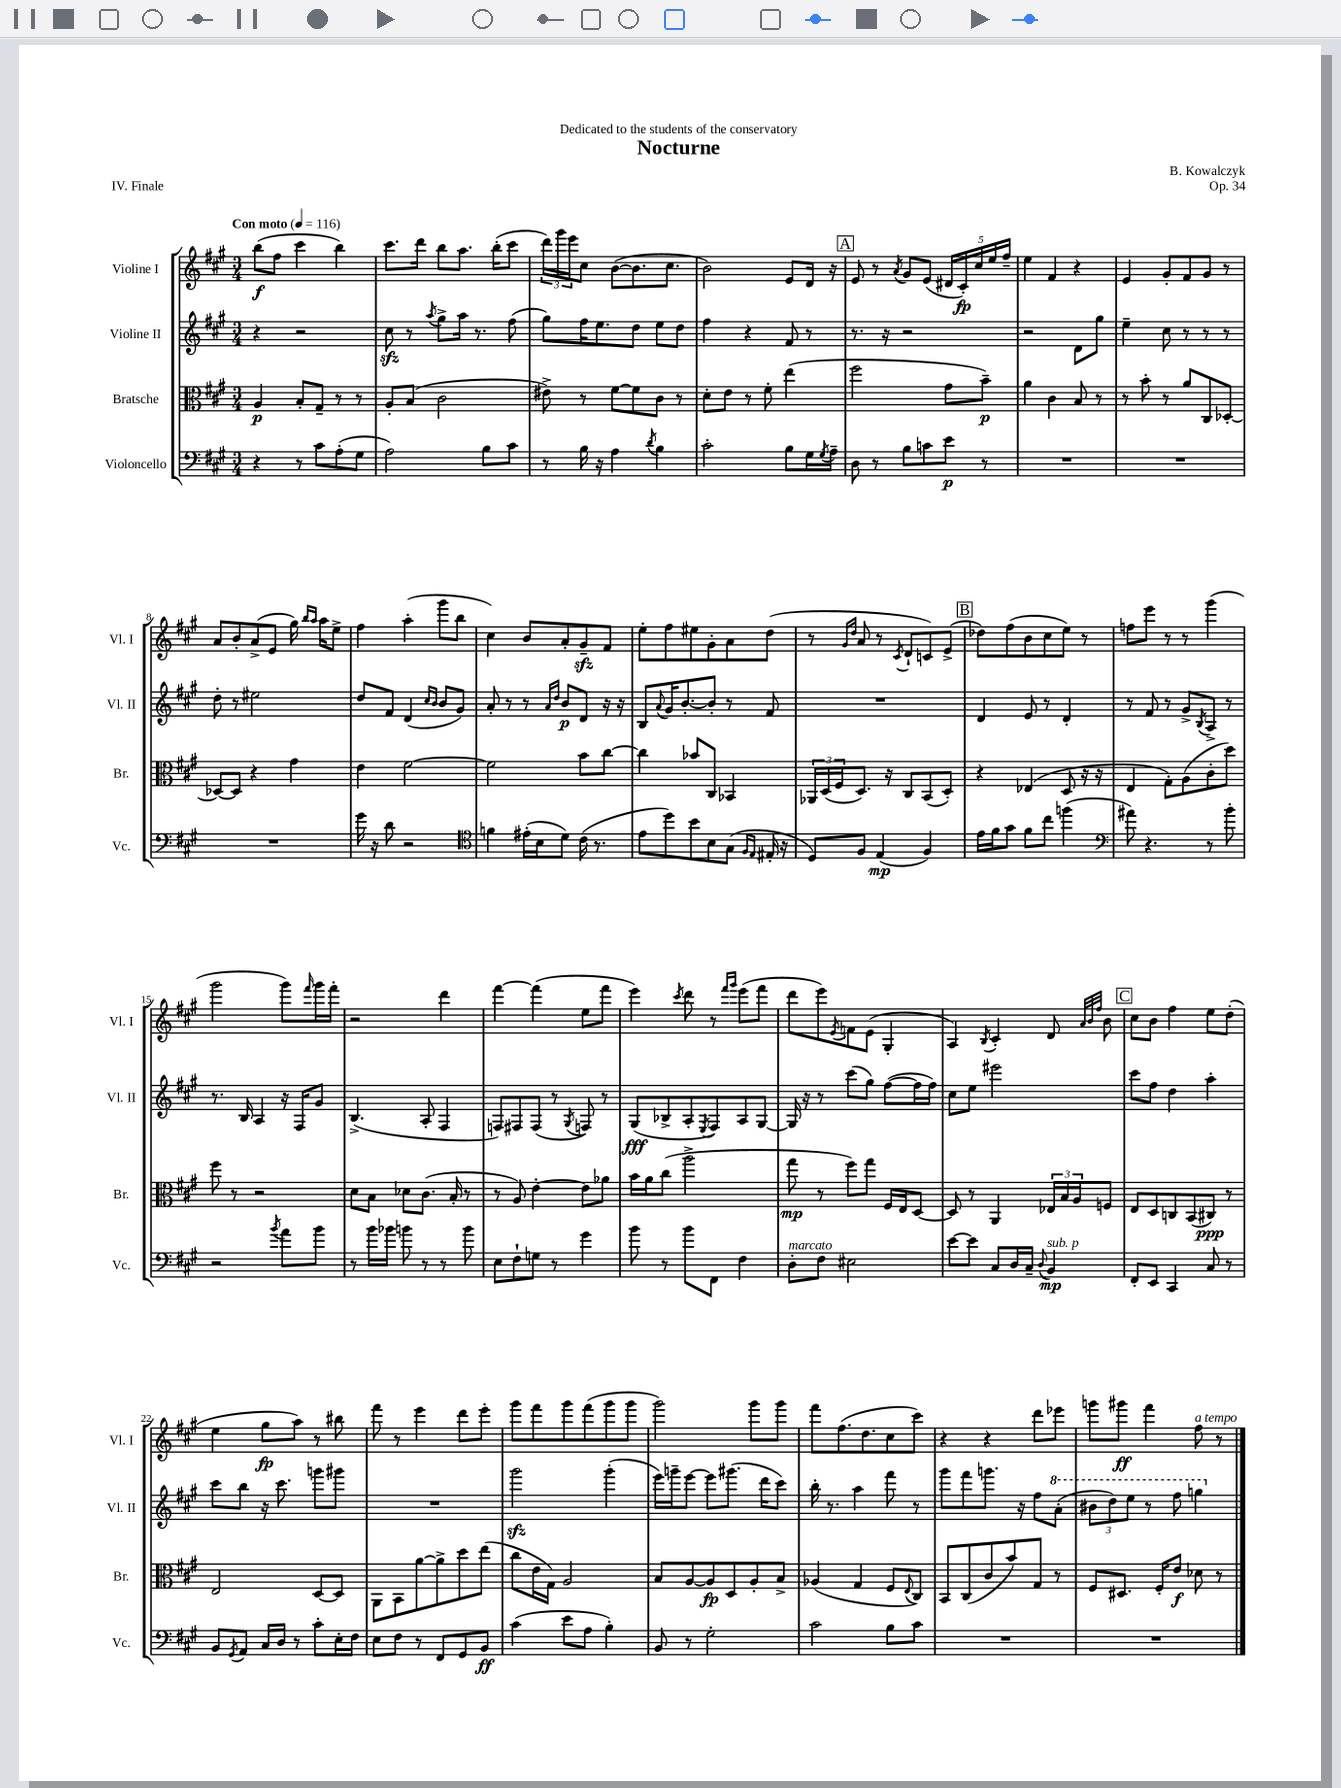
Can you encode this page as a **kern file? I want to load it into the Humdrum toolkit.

**kern	**dynam	**kern	**dynam	**kern	**dynam	**kern	**dynam
*part4	*part4	*part3	*part3	*part2	*part2	*part1	*part1
*staff4	*staff4	*staff3	*staff3	*staff2	*staff2	*staff1	*staff1
*I"Violoncello	*	*I"Bratsche	*	*I"Violine II	*	*I"Violine I	*
*I'Vc.	*	*I'Br.	*	*I'Vl. II	*	*I'Vl. I	*
*clefF4	*	*clefC3	*	*clefG2	*	*clefG2	*
*k[f#c#g#]	*	*k[f#c#g#]	*	*k[f#c#g#]	*	*k[f#c#g#]	*
*M3/4	*	*M3/4	*	*M3/4	*	*M3/4	*
*MM116	*	*MM116	*	*MM116	*	*MM116	*
=1	=1	=1	=1	=1	=1	=1	=1
!	!	!	!	!	!	!LO:TX:a:B:t=Con moto	!
4r	.	4A/	p	4r	.	(8bb\L	f
.	.	.	.	.	.	8ff#\J	.
8r	.	8B'/L	.	2r	.	4ccc#\	.
8c#\L	.	8G#~/J	.	.	.	.	.
(8A'\	.	8r	.	.	.	4bb\)	.
8G#\J	.	8r	.	.	.	.	.
=2	=2	=2	=2	=2	=2	=2	=2
2A\)	.	8A'/L	.	8cc#zz\	.	8.ccc#\L	.
.	.	(8B/J	.	8r	.	.	.
.	.	.	.	.	.	16ddd\Jk	.
.	.	.	.	8qaa/	.	.	.
.	.	2c#\	.	8gg#^\L	.	8bb\L	.
.	.	.	.	16aa\Jk	.	8.aa\J	.
.	.	.	.	8.r	.	.	.
8B\L	.	.	.	.	.	.	.
.	.	.	.	.	.	(16bb'\KL	.
8c#\J	.	.	.	(8ff#\	.	8ccc#\J	.
=3	=3	=3	=3	=3	=3	=3	=3
8r	.	8e#X^\)	.	8gg#\L)	.	24ddd\LL)	.
.	.	.	.	.	.	24ggg#\	.
.	.	.	.	.	.	24eee\J	.
16B\	.	8r	.	16ff#\K	.	8cc#\J	.
16r	.	.	.	8.ee\	.	.	.
4A\	.	[8f#\L	.	.	.	([8b\L	.
.	.	8f#\]	.	8dd\J	.	8.b\]	.
8qd/	.	.	.	.	.	.	.
4B\	.	8c#\J	.	8ee\L	.	.	.
.	.	.	.	.	.	8.cc#\J	.
.	.	8r	.	8dd\J	.	.	.
=4	=4	=4	=4	=4	=4	=4	=4
2c#'\	.	8d'\L	.	4ff#\	.	2b\)	.
.	.	8e\J	.	.	.	.	.
.	.	8r	.	4r	.	.	.
.	.	8f#'\	.	.	.	.	.
8B\L	.	(4ee\	.	8f#/	.	8e/L	.
16G#\L	.	.	.	8r	.	16d/Jk	.
8qG#/	.	.	.	.	.	.	.
16A~\JJ	.	.	.	.	.	16r	.
!!LO:REH:place=s1:t=A
=5	=5	=5	=5	=5	=5	=5	=5
8D\	.	2ff#\	.	8.r	.	8e/	.
8r	.	.	.	.	.	8r	.
.	.	.	.	16r	.	.	.
.	.	.	.	.	.	8qa/	.
8B\L	.	.	.	2r	.	8g#/L	.
8cn\	.	.	.	.	.	(8e/J	.
8e\J	p	8g#\L	.	.	.	20d#X/LL	.
.	.	.	.	.	.	20c#'/)	fp
.	.	.	.	.	.	20cc#/	.
8r	.	8b~\J)	p	.	.	.	.
.	.	.	.	.	.	20ee/	.
.	.	.	.	.	.	20ff#~/JJ	.
=6	=6	=6	=6	=6	=6	=6	=6
2.r	.	4a\	.	2r	.	4ee\	.
.	.	4c#\	.	.	.	4f#/	.
.	.	8B/	.	8d\L	.	4r	.
.	.	8r	.	8gg#\J	.	.	.
=7	=7	=7	=7	=7	=7	=7	=7
2.r	.	8r	.	4ee~\	.	4e/	.
.	.	8b'\	.	.	.	.	.
.	.	8r	.	8cc#\	.	8g#'/L	.
.	.	8a/L	.	8r	.	8f#/	.
.	.	8C#/	.	8r	.	8g#/J	.
.	.	[8D-X'/J	.	8r	.	8r	.
!!LO:LB:g=z
=8	=8	=8	=8	=8	=8	=8	=8
2.r	.	8D-X/L_	.	8dd'\	.	8a/L	.
.	.	8D-/J]	.	8r	.	8b'/	.
.	.	4r	.	2ee#X\	.	(8a^/	.
.	.	.	.	.	.	8e/J	.
.	.	4g#\	.	.	.	16gg#\)	.
.	.	.	.	.	.	16qqbb/LL	.
.	.	.	.	.	.	16qqaa/JJ	.
.	.	.	.	.	.	16aa\KL	.
.	.	.	.	.	.	8ee^\J	.
=9	=9	=9	=9	=9	=9	=9	=9
16g#\	.	4e\	.	8dd/L	.	4ff#\	.
16r	.	.	.	.	.	.	.
8d\	.	.	.	8f#/J	.	.	.
2r	.	[2f#\	.	(4d/	.	(4aa'\	.
.	.	.	.	16qqcc#/LL	.	.	.
.	.	.	.	16qqb/JJ	.	.	.
.	.	.	.	8b/L	.	8ggg#\L	.
.	.	.	.	8g#/J)	.	8bb\J	.
=10	=10	=10	=10	=10	=10	=10	=10
*clefC4	*	*	*	*	*	*	*
4fn\	.	2f#\]	.	8a'/	.	4cc#\)	.
.	.	.	.	8r	.	.	.
(16e#X'\LL	.	.	.	8r	.	8b/L	.
16B\J	.	.	.	.	.	.	.
.	.	.	.	16qqa/LL	.	.	.
.	.	.	.	16qqdd/JJ	.	.	.
8d\J)	.	.	.	8b/L	p	8a'/	.
(16c#\	.	8b\L	.	8d/J	.	8g#zz~/	.
8.r	.	.	.	.	.	.	.
.	.	[8cc#\J	.	16r	.	8f#/J	.
.	.	.	.	16r	.	.	.
=11	=11	=11	=11	=11	=11	=11	=11
8e\L	.	4cc#\]	.	8B/L	.	8ee'\L	.
.	.	.	.	8qqa/	.	.	.
8dd\)	.	.	.	16g#/K	.	8ff#\	.
.	.	.	.	[8.b'/	.	.	.
8b\	.	8b-X/L	.	.	.	8ee#X\	.
8B\	.	8C#/J	.	8b'/J]	.	8g#'\	.
(8G#\J	.	4BB-X/	.	8r	.	8a\	.
16qqF#/LL	.	.	.	.	.	.	.
16qqE/JJ	.	.	.	.	.	.	.
16E#X'/	.	.	.	8f#/	.	(8dd\J	.
16r	.	.	.	.	.	.	.
=12	=12	=12	=12	=12	=12	=12	=12
8D/L)	.	24AA-X/LL	.	2.r	.	8r	.
.	.	(24D/	.	.	.	.	.
.	.	24F#/J	.	.	.	.	.
.	.	.	.	.	.	16qqg#/LL	.
.	.	.	.	.	.	16qqdd/JJ	.
8F#/J	.	8.D/J)	.	.	.	8a/	.
(4E/	mp	.	.	.	.	8r	.
.	.	16r	.	.	.	.	.
.	.	.	.	.	.	8qc#/	.
.	.	8C#/L	.	.	.	8d`/L	.
4F#/)	.	(8BB/	.	.	.	8cn/)	.
.	.	8D'/J)	.	.	.	(8e^/J	.
!!LO:REH:place=s1:t=B
=13	=13	=13	=13	=13	=13	=13	=13
16e\LL	.	4r	.	4d/	.	8dd-X\L)	.
16f#\J	.	.	.	.	.	.	.
8g#\J	.	.	.	.	.	(8ff#\	.
8f#\L	.	(4E-X/	.	8e/	.	8b\	.
8cc#\J	.	.	.	8r	.	8cc#\	.
(4ffn\	.	8D/	.	4d'/	.	8ee\J)	.
.	.	16r	.	.	.	8r	.
.	.	16r	.	.	.	.	.
=14	=14	=14	=14	=14	=14	=14	=14
*clefF4	*	*	*	*	*	*	*
8a#X\)	.	4E/	.	8r	.	8ffn\L	.
4.r	.	.	.	8f#/	.	8eee\J	.
.	.	8G#'\L)	.	8r	.	8r	.
.	.	(8A\	.	8g#^/L	.	8r	.
.	.	.	.	8qB/	.	.	.
8r	.	8c#'\	.	8A^/J	.	(4ggg#\	.
8b'\	.	8dd\J)	.	8r	.	.	.
!!LO:LB:g=z
=15	=15	=15	=15	=15	=15	=15	=15
2r	.	8ff#\	.	8.r	.	2ggg#\	.
.	.	8r	.	.	.	.	.
.	.	.	.	16B/	.	.	.
.	.	2r	.	4A/	.	.	.
8qb/	.	.	.	.	.	.	.
8a\L	.	.	.	16r	.	8ggg#\L)	.
.	.	.	.	16F#/KL	.	.	.
.	.	.	.	.	.	16qqfff#/	.
8b\J	.	.	.	8g#/J	.	16ggg#\L	.
.	.	.	.	.	.	16fff#'\JJ	.
=16	=16	=16	=16	=16	=16	=16	=16
8r	.	8d\L	.	(4.B^/	.	2r	.
16b\LL	.	8B\J	.	.	.	.	.
16b-X\JJ	.	.	.	.	.	.	.
8bn\	.	8d-X\L	.	.	.	.	.
8r	.	(8.c#\J	.	8A'/	.	.	.
8r	.	.	.	4F#/	.	4ddd\	.
.	.	16B'/	.	.	.	.	.
8b\	.	8r	.	.	.	.	.
=17	=17	=17	=17	=17	=17	=17	=17
8E\L	.	8r	.	8Fn/L)	.	[4fff#\	.
8F#`\	.	8A/)	.	8F#X/	.	.	.
8Gn\J	.	[4e'\	.	(8F#/J	.	(4fff#\]	.
8r	.	.	.	8r	.	.	.
.	.	.	.	8qG#/	.	.	.
4g#\	.	8e\L]	.	8Fn/)	.	8ee\L	.
.	.	8a-X\J	.	8r	.	8fff#\J	.
=18	=18	=18	=18	=18	=18	=18	=18
8b\	.	16b\LL	.	(8G#/L	fff	4eee\)	.
.	.	16a\J	.	.	.	.	.
8r	.	(8cc#\J	.	8B-X^/	.	.	.
.	.	.	.	.	.	8qccc#/	.
8b\L	.	2aa^\	.	8A'/	.	8ddd\	.
.	.	.	.	8qE/	.	.	.
8FF#\J	.	.	.	8F#/)	.	8r	.
.	.	.	.	.	.	16qqfff#/LL	.
.	.	.	.	.	.	16qqggg#/JJ	.
4F#\	.	.	.	8A/	.	(8eee\L	.
.	.	.	.	[8G#/J	.	8fff#\J	.
=19	=19	=19	=19	=19	=19	=19	=19
!LO:TX:a:i:t=marcato	!	!	!	!	!	!	!
8D'\L	.	8gg#\	mp	16G#/]	.	8ddd\L	.
.	.	.	.	16r	.	.	.
8F#\J	.	8r	.	8r	.	8eee\)	.
.	.	.	.	.	.	8qe/	.
2E#X\	.	8ff#\L)	.	(8ccc#\L	.	8fn\	.
.	.	8gg#\J	.	8gg#\J)	.	(8e\J	.
.	.	16F#/LL	.	([8ff#\L	.	4G#'/	.
.	.	16E/J	.	.	.	.	.
.	.	[8D/J	.	16ff#\L]	.	.	.
.	.	.	.	16ff#\JJ)	.	.	.
=20	=20	=20	=20	=20	=20	=20	=20
[8e\L	.	8D/]	.	8cc#\L	.	4A/)	.
8e\J]	.	8r	.	8ee\J	.	.	.
.	.	.	.	.	.	8qB/	.
8C#/L	.	4AA/	.	2eee#X\	.	4c#'/	.
16D/L	.	.	.	.	.	.	.
16C#~/JJ	.	.	.	.	.	.	.
8qqD/	.	.	.	.	.	.	.
!LO:TX:a:i:t=sub. p	!	!	!	!	!	!	!
4BB/	mp	24E-X/LL	.	.	.	8d/	.
.	.	24B/	.	.	.	.	.
.	.	24A/J	.	.	.	.	.
.	.	.	.	.	.	32qqa/LLL	.
.	.	.	.	.	.	32qqb/	.
.	.	.	.	.	.	32qqff#/JJJ	.
.	.	8Fn/J	.	.	.	8b\	.
!!LO:REH:place=s1:t=C
=21	=21	=21	=21	=21	=21	=21	=21
8FF#'/L	.	8E/L	.	8ccc#\L	.	8cc#\L	.
8EE/J	.	8D/	.	8ff#\J	.	8b\J	.
4CC#/	.	8Cn/	.	4dd\	.	4ff#\	.
.	.	(8BB/	.	.	.	.	.
8C#/	.	8C#X/J)	ppp	4aa'\	.	8ee\L	.
8r	.	8r	.	.	.	(8dd'\J	.
!!LO:LB:g=z
=22	=22	=22	=22	=22	=22	=22	=22
8BB/L	.	2E/	.	8ccc#\L	.	4ee\	.
8qGG#/	.	.	.	.	.	.	.
8AA/J	.	.	.	8bb\J	.	.	.
16C#/LL	.	.	.	16r	.	8gg#\L	fp
16D/JJ	.	.	.	8.ccc#\	.	.	.
8r	.	.	.	.	.	8aa\J)	.
8c#'\L	.	[8D/L	.	8gggn\L	.	8r	.
16E'\L	.	8D/J]	.	8ggg#X\J	.	8bb#X\	.
16F#\JJ	.	.	.	.	.	.	.
=23	=23	=23	=23	=23	=23	=23	=23
8E\L	.	8AA\L	.	2.r	.	8fff#\	.
8F#\J	.	8BB\	.	.	.	8r	.
8r	.	[8a\	.	.	.	4eee\	.
8FF#/L	.	8a^\]	.	.	.	.	.
8GG#/	.	8dd\	.	.	.	8ddd\L	.
8BB/J	ff	(8ee\J	.	.	.	8eee'\J	.
=24	=24	=24	=24	=24	=24	=24	=24
(4c#\	.	8cc#\L	.	2ggg#zz\	.	8ggg#\L	.
.	.	16e\L	.	.	.	8fff#\	.
.	.	16G#\JJ)	.	.	.	.	.
8e\L	.	2A/	.	.	.	8ggg#\	.
8A\J	.	.	.	.	.	(8fff#\	.
4B'\)	.	.	.	(4ggg#'\	.	8ggg#\	.
.	.	.	.	.	.	8ggg#\J	.
=25	=25	=25	=25	=25	=25	=25	=25
8BB/	.	8B/L	.	16eee\LL)	.	2ggg#\)	.
.	.	.	.	16gggn~\J	.	.	.
8r	.	[8A/	.	[8eee\J	.	.	.
2G#'\	.	8A/]	fp	8eee\L]	.	.	.
.	.	8D/	.	(8.ggg#X\J	.	.	.
.	.	8A'/	.	.	.	8ggg#\L	.
.	.	.	.	16ddd\KL	.	.	.
.	.	8B^/J	.	8ccc#\J)	.	8ggg#\J	.
=26	=26	=26	=26	=26	=26	=26	=26
2c#\	.	(4A-X/	.	16bb'\	.	8fff#\L	.
.	.	.	.	8.r	.	.	.
.	.	.	.	.	.	(8.ff#\	.
.	.	4G#/	.	4aa\	.	.	.
.	.	.	.	.	.	8.dd\	.
8B\L	.	8F#/L	.	8fff#\	.	8cc#\	.
.	.	8qqE/	.	.	.	.	.
8c#\J	.	8C#/J)	.	8r	.	8ccc#\J)	.
=27	=27	=27	=27	=27	=27	=27	=27
2.r	.	8BB/L	.	8ggg#\L	.	4r	.
.	.	(8C#/	.	8fff#\	.	.	.
.	.	8c#/	.	8.gggn\J	.	4r	.
.	.	8b/)	.	.	.	.	.
.	.	.	.	16r	.	.	.
.	.	8G#/J	.	8ff#\L	.	8ddd\L	.
*	*	*	*	*8va	*	*	*
.	.	8r	.	(8aa'\J	.	8eee-X\J	.
=28	=28	=28	=28	=28	=28	=28	=28
2.r	.	8F#/L	.	12bb#X\L	.	8gggn\L	.
.	.	.	.	12ddd\)	.	.	.
.	.	8.D#X/J	.	.	.	8ggg#X\J	ff
.	.	.	.	12eee\J	.	.	.
.	.	.	.	8r	.	4fff#\	.
.	.	16F#'/KL	.	.	.	.	.
.	.	8e/J	f	8fff#\	.	.	.
!	!	!	!	!	!	!LO:TX:a:i:t=a tempo	!
.	.	8d-X\	.	4gggn\	.	8ff#\	.
.	.	8r	.	.	.	8r	.
*	*	*	*	*X8va	*	*	*
==	==	==	==	==	==	==	==
*-	*-	*-	*-	*-	*-	*-	*-
